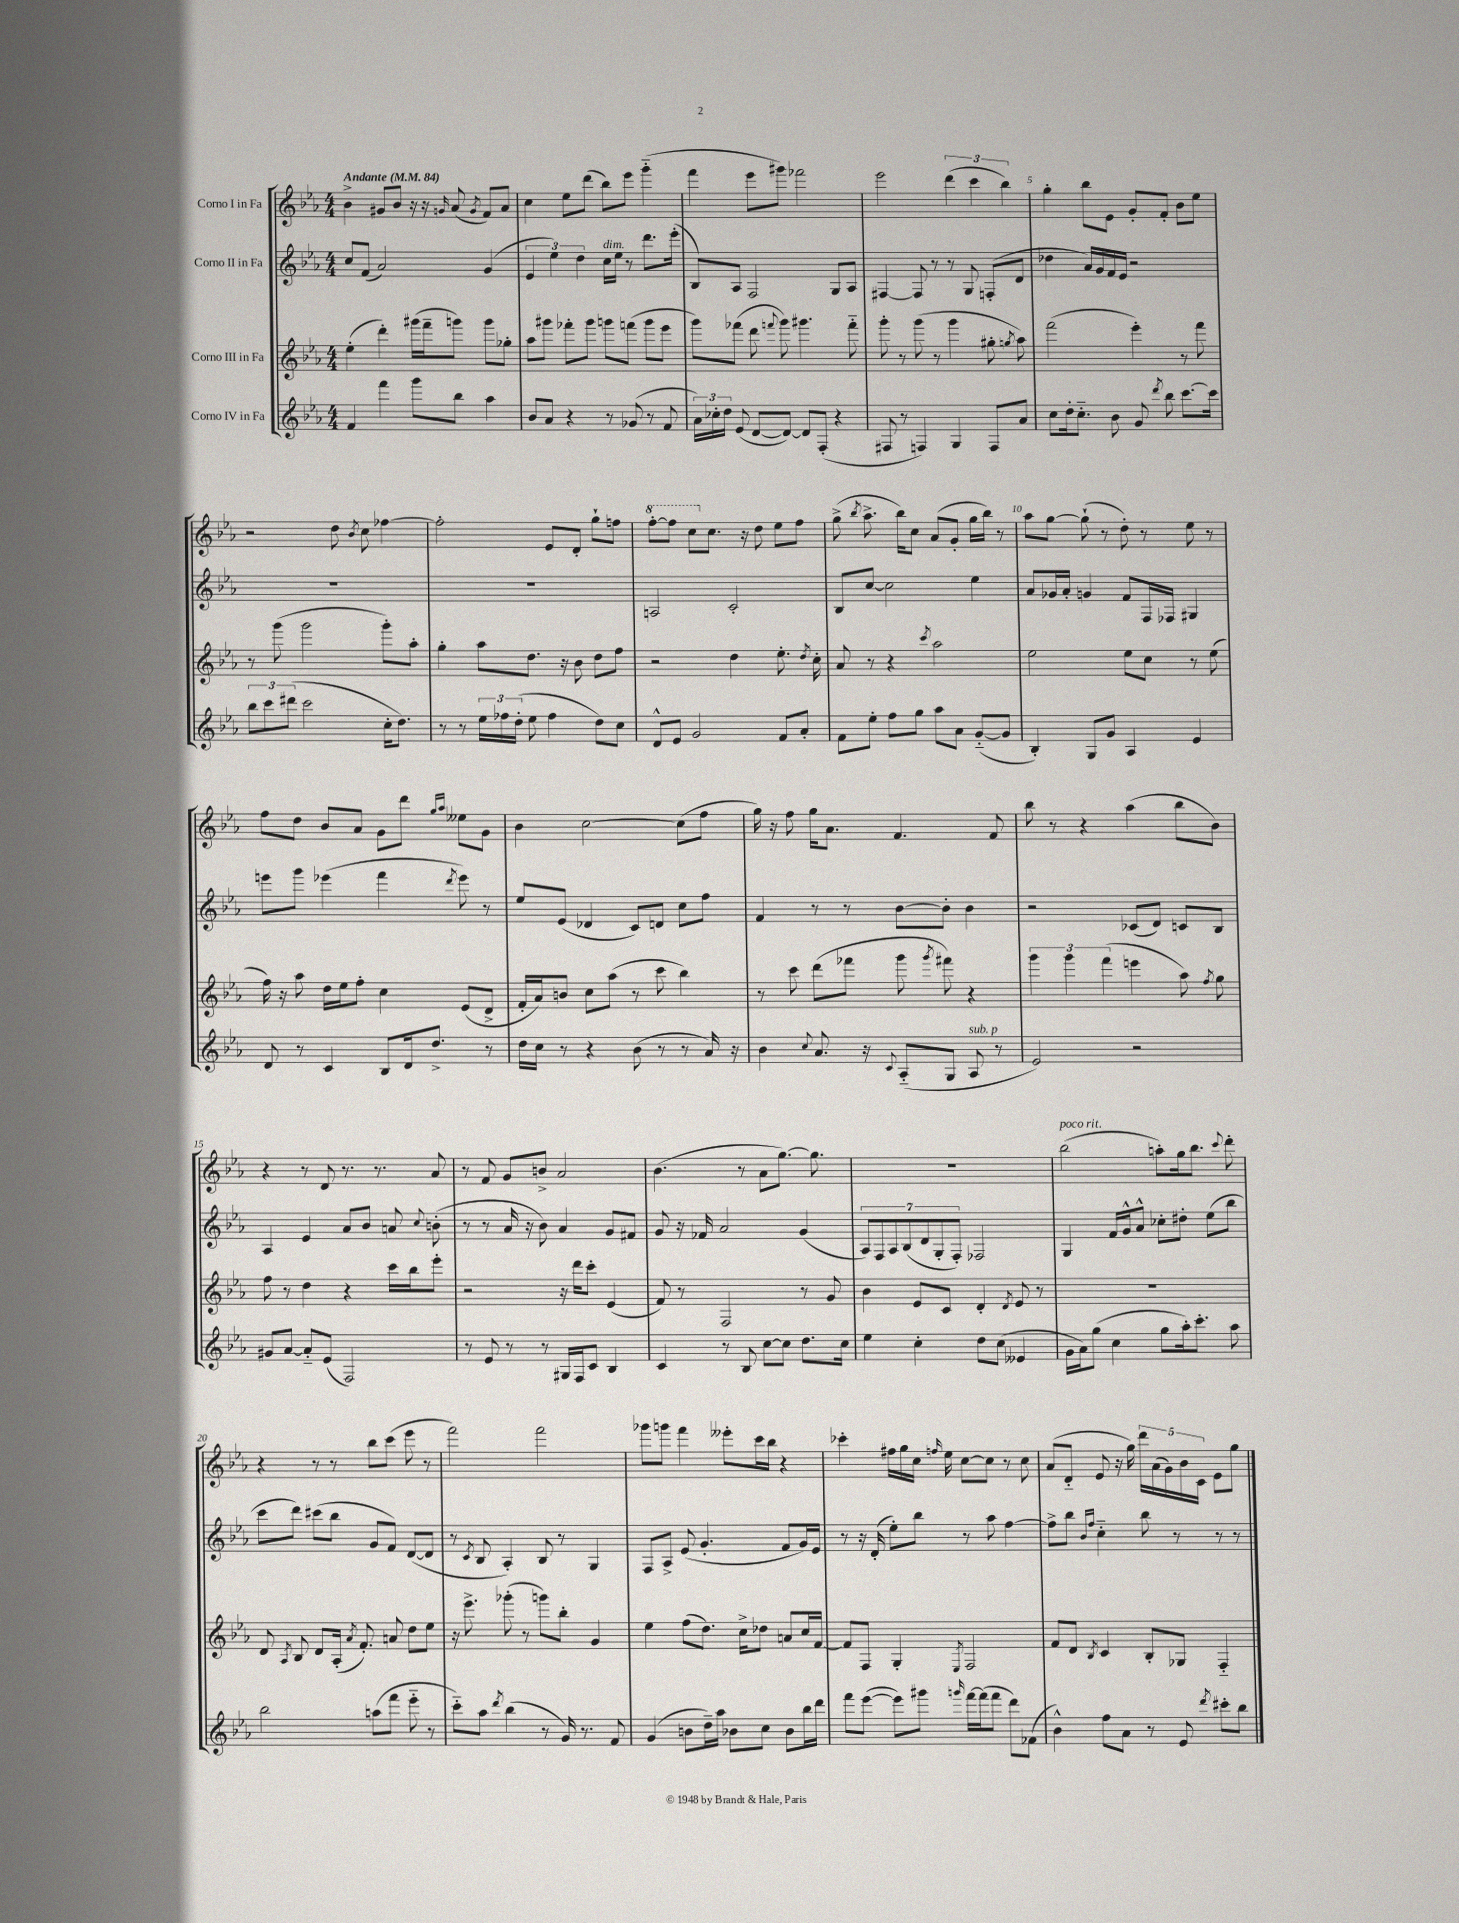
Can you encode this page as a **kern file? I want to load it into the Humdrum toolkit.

**kern	**kern	**kern	**kern
*staff4	*staff3	*staff2	*staff1
*clefG2	*clefG2	*clefG2	*clefG2
*k[b-e-a-]	*k[b-e-a-]	*k[b-e-a-]	*k[b-e-a-]
*M4/4	*M4/4	*M4/4	*M4/4
*MM84	*MM84	*MM84	*MM84
4f	(4ee-'	8cc	4b-^
.	.	(8f	.
4fff	4ddd')	2a-)	8g#
.	.	.	8b-
8ggg	(16ggg#	.	16r
.	16fff~	.	16r
.	.	.	16qqg
8bb-	8ggg)	.	(8a-
.	.	.	8qg
4aa-	8ggg	(4g	8f)
.	8gg-'	.	8a-
=	=	=	=
8b-	8aa-	6e-	4cc
8a-	8ggg#	.	.
.	.	6ee-)	.
4r	8fff-'	.	8ee-
.	.	6dd	.
.	8ggg#	.	(8ddd
8r	8ggg	16cc	8bb-)
.	.	16ee-	.
(8g-	(8fff	8r	8eee-
8r	8ggg	8.ddd	(4ggg'~
8f	8eee-	.	.
.	.	(16eee-'	.
=	=	=	=
24a-)	8ggg)	8B-)	4fff
24cc-'	.	.	.
24dd	.	.	.
(8e-	(8fff-	8A-	.
[8d	8ddd	2F	8eee-
.	8qqfff	.	.
8d_)	8ggg)	.	8ggg#)
8d]	4.ggg#	.	2fff-
(8F'	.	.	.
4r	.	8G	.
.	8fff'~	8A-	.
=	=	=	=
8F#	8ggg'	[4F#	2eee-
8r	8r	.	.
4F)	(8ggg	8F#]	.
.	8r	8r	.
4G	4ggg	8r	(6ddd
.	.	8G	.
.	.	.	6ccc
8F	8gg#'	(8F'	.
.	.	.	6bb-)
.	8qgg	.	.
8a-	8aa-)	8d	.
=	=	=	=
8cc	(2fff	4dd-	4gg'
16dd'	.	.	.
8.cc'~	.	.	.
.	.	16a-)	8bb-
.	.	16g	.
8b-	.	16f	8e-
.	.	16e-	.
8g	4eee-')	2r	8g'
8qddd	.	.	.
8bb-	.	.	8f'
[8.ccc	8r	.	8b-
.	8fff	.	8ee-
16ccc]	.	.	.
=	=	=	=
12bb-	8r	1r	2r
12ccc	.	.	.
.	(8ggg	.	.
(12ddd#	.	.	.
2ccc	2ggg	.	.
.	.	.	8dd
.	.	.	8qb-
.	.	.	8cc
16cc'	8ggg')	.	[4ff-
8.dd)	.	.	.
.	8aa-'	.	.
=	=	=	=
8r	4gg'	1r	2ff-']
8r	.	.	.
24ee-	8aa-	.	.
24ff-	.	.	.
(24dd'	.	.	.
8ee-	8.dd	.	.
4ff-	.	.	8e-
.	16r	.	.
.	8b-	.	8d'
8dd)	8dd	.	8gg`
8cc	8ff	.	8ff
=	=	=	=
8d^^	2r	2A	[8fff'
8e-	.	.	8fff]
2g	.	.	8ccc
.	.	.	8.cc
.	4dd	2c'	.
.	.	.	16r
.	.	.	8dd
8f	8.ee-'	.	8ee-
8a-'	.	.	8ff
.	8qdd	.	.
.	16cc'	.	.
=	=	=	=
8f	8a-	8B-	(8gg^
.	.	.	8qbb-
8ee-'	8r	[8cc	8.aa-^
8ff	4r	2cc]	.
.	.	.	16bb-)
8gg	.	.	8cc
.	8qccc	.	.
8aa-	2aa-	.	(8a-
8a-	.	.	8g'
([8g'~	.	4ee-	16gg
.	.	.	16bb-)
8g]	.	.	8r
=	=	=	=
4B-')	2ee-	8a-	8aa-
.	.	16g-	[8gg
.	.	16a-'	.
8G	.	4g	(8gg`]
8g	.	.	8r
4A-	8ee-	8f	8dd')
.	8cc	16F	8r
.	.	16F-	.
4e-	8r	4G#	8ee-
.	(8ee-	.	8r
=	=	=	=
8d	16ff)	8eee	8ff
.	16r	.	.
8r	8aa-	8ggg	8dd
4c	16dd	(4eee-	8b-
.	16ee-	.	.
.	8ff'	.	8a-
8B-	4cc	4fff	8g
16d	.	.	8ddd
8.dd^	.	.	.
.	.	.	16qqgg
.	.	8qddd	16qqaa-
.	(8e-	8eee-)	8ee--
8r	8d^	8r	8g
=	=	=	=
16dd	16f'	8ee-	4b-
16cc	16a-)	.	.
8r	8b	(8e-	.
4r	8cc	4d-	[2cc
.	(8aa-	.	.
(8b-	8r	8c)	.
8r	8ccc	8d	.
8r	4bb-)	8cc	(8cc]
16a-)	.	8ff	8ff
16r	.	.	.
=	=	=	=
4b-	8r	4f	16gg)
.	.	.	16r
.	8ccc	.	8ff
8qqcc	.	.	.
8.a-	(8ddd	8r	16gg
.	.	.	8.a-
.	8fff-	8r	.
16r	.	.	.
8qqc	.	.	.
(8A-'~	8ggg	[8b-	4.f
.	8qggg	.	.
8G	8fff#)	8b-']	.
8A-	4r	4b-	.
8r	.	.	8f
=	=	=	=
2e-)	6ggg	2r	8bb-
.	.	.	8r
.	6ggg	.	.
.	.	.	4r
.	(6fff	.	.
2r	4eee	(8c-	(4aa-
.	.	8d)	.
.	8aa-)	8c	8bb-
.	8qff	.	.
.	8gg	8B-	8b-)
=	=	=	=
8g#	8ff	4A-	4r
[8a-	8r	.	.
8a-'~]	4dd	4e-	8r
(8e-	.	.	8d
2F)	4r	8a-	8.r
.	.	8b-	.
.	.	.	8.r
.	16ccc	8a	.
.	16bb-	.	.
.	.	8qqcc	.
.	8eee-'	(8b'	8a-
=	=	=	=
8r	2r	8r	8r
8e-	.	8r	8f
8r	.	16a-	8g
.	.	16r	.
8r	.	8b-)	8b^
16G#	16r	4a-	2a-
16F	16ddd	.	.
8c	8ccc'	.	.
4B-	(4e-	8g	.
.	.	8f#	.
=	=	=	=
4c	8f)	8g	(4.b-
.	8r	16r	.
.	.	16f-	.
8r	2F	2a-	.
8B-	.	.	8r
[8cc	.	.	8a-
8cc]	.	.	[8.gg)
8.dd	8r	(4g	.
.	.	.	8.gg]
.	8g	.	.
16cc	.	.	.
=	=	=	=
4ee-	4b-	14A-)	1r
.	.	14F	.
.	.	14A-	.
.	.	(14B-	.
4cc'	8e-	.	.
.	.	14d	.
.	.	14G'	.
.	8c	.	.
.	.	14F')	.
8dd	4d'	2F-	.
(8cc	.	.	.
.	8qd	.	.
4e--	8e-	.	.
.	8r	.	.
=	=	=	=
16g	1r	4G	(2bb-
16a-)	.	.	.
(8gg	.	.	.
4cc	.	16f	.
.	.	16g^^	.
.	.	8a-^^	.
8gg	.	8cc-'	8aa')
16aa-')	.	8dd#'	16gg
8.ccc'	.	.	8.bb-
.	.	(8ee-	.
.	.	.	8qqccc
8aa-	.	8bb-	8ddd'
=	=	=	=
2bb-	8d	8ccc	4r
.	8qA-	.	.
.	8B-	8ddd)	.
.	8d	(8ccc#	8r
.	(16A-'	8bb-	8r
.	8qa-	.	.
.	8.f')	.	.
(8aa	.	8g	8bb-
8fff	8a	8f)	(8ccc
8eee-'~	8dd	([8d	8eee-
8r	8ee-	8d]	8r
=	=	=	=
8ccc'~)	16r	8r	2fff)
.	8.eee-^	.	.
.	.	8qc	.
8aa-	.	8B-	.
8qddd	.	.	.
(4bb-	(8ggg-'	4A-')	.
.	8r	.	.
8r	8ggg)	8B-	2fff
16g)	8bb-'	8r	.
8.r	.	.	.
.	4g	4G	.
8f	.	.	.
=	=	=	=
(4g	4ee-	8F	8ggg-
.	.	8A-^	8ggg
8b	(8ff	(8e-	4fff
16dd~)	8.dd)	4.g'	.
16aa-	.	.	.
8b-	.	.	8eee--'
.	16cc^	.	.
8cc	8dd-	.	16ccc
.	.	.	16bb-
8b-	8a	8f	4r
16bb-	16cc	16g)	.
16ddd	[16f	16e-	.
=	=	=	=
8fff	8f]	8r	4ccc-'
([8eee-	8F	16r	.
.	.	(16d'	.
8eee-])	4G'	8ee-')	16ff#
.	.	.	16gg
8ggg#	.	8bb-	16cc
.	.	.	16qqff
.	.	.	16ee-
16qqggg	8qE-	.	.
[16fff	2F	8r	[8cc
(16fff]	.	.	.
8fff	.	8aa-	8cc]
8ddd)	.	[4ff	8r
(8f-	.	.	8cc
=	=	=	=
4b-^^)	8f	8ff^]	(8a-
.	8d	8bb-	8d'~
.	.	16qqb-	.
.	8qB-	16qqff	.
8ff	4c	4cc'~	8e-
8a-	.	.	16r
.	.	.	16gg)
8r	8B-'	8bb-	20ddd
.	.	.	(20a-
.	.	.	20g)
8e-	8G-	8r	.
.	.	.	20b-
.	.	.	20c
8qddd	.	.	.
8ccc#'	4F'~	8r	8e-
8bb-	.	8r	8gg
==	==	==	==
*-	*-	*-	*-
